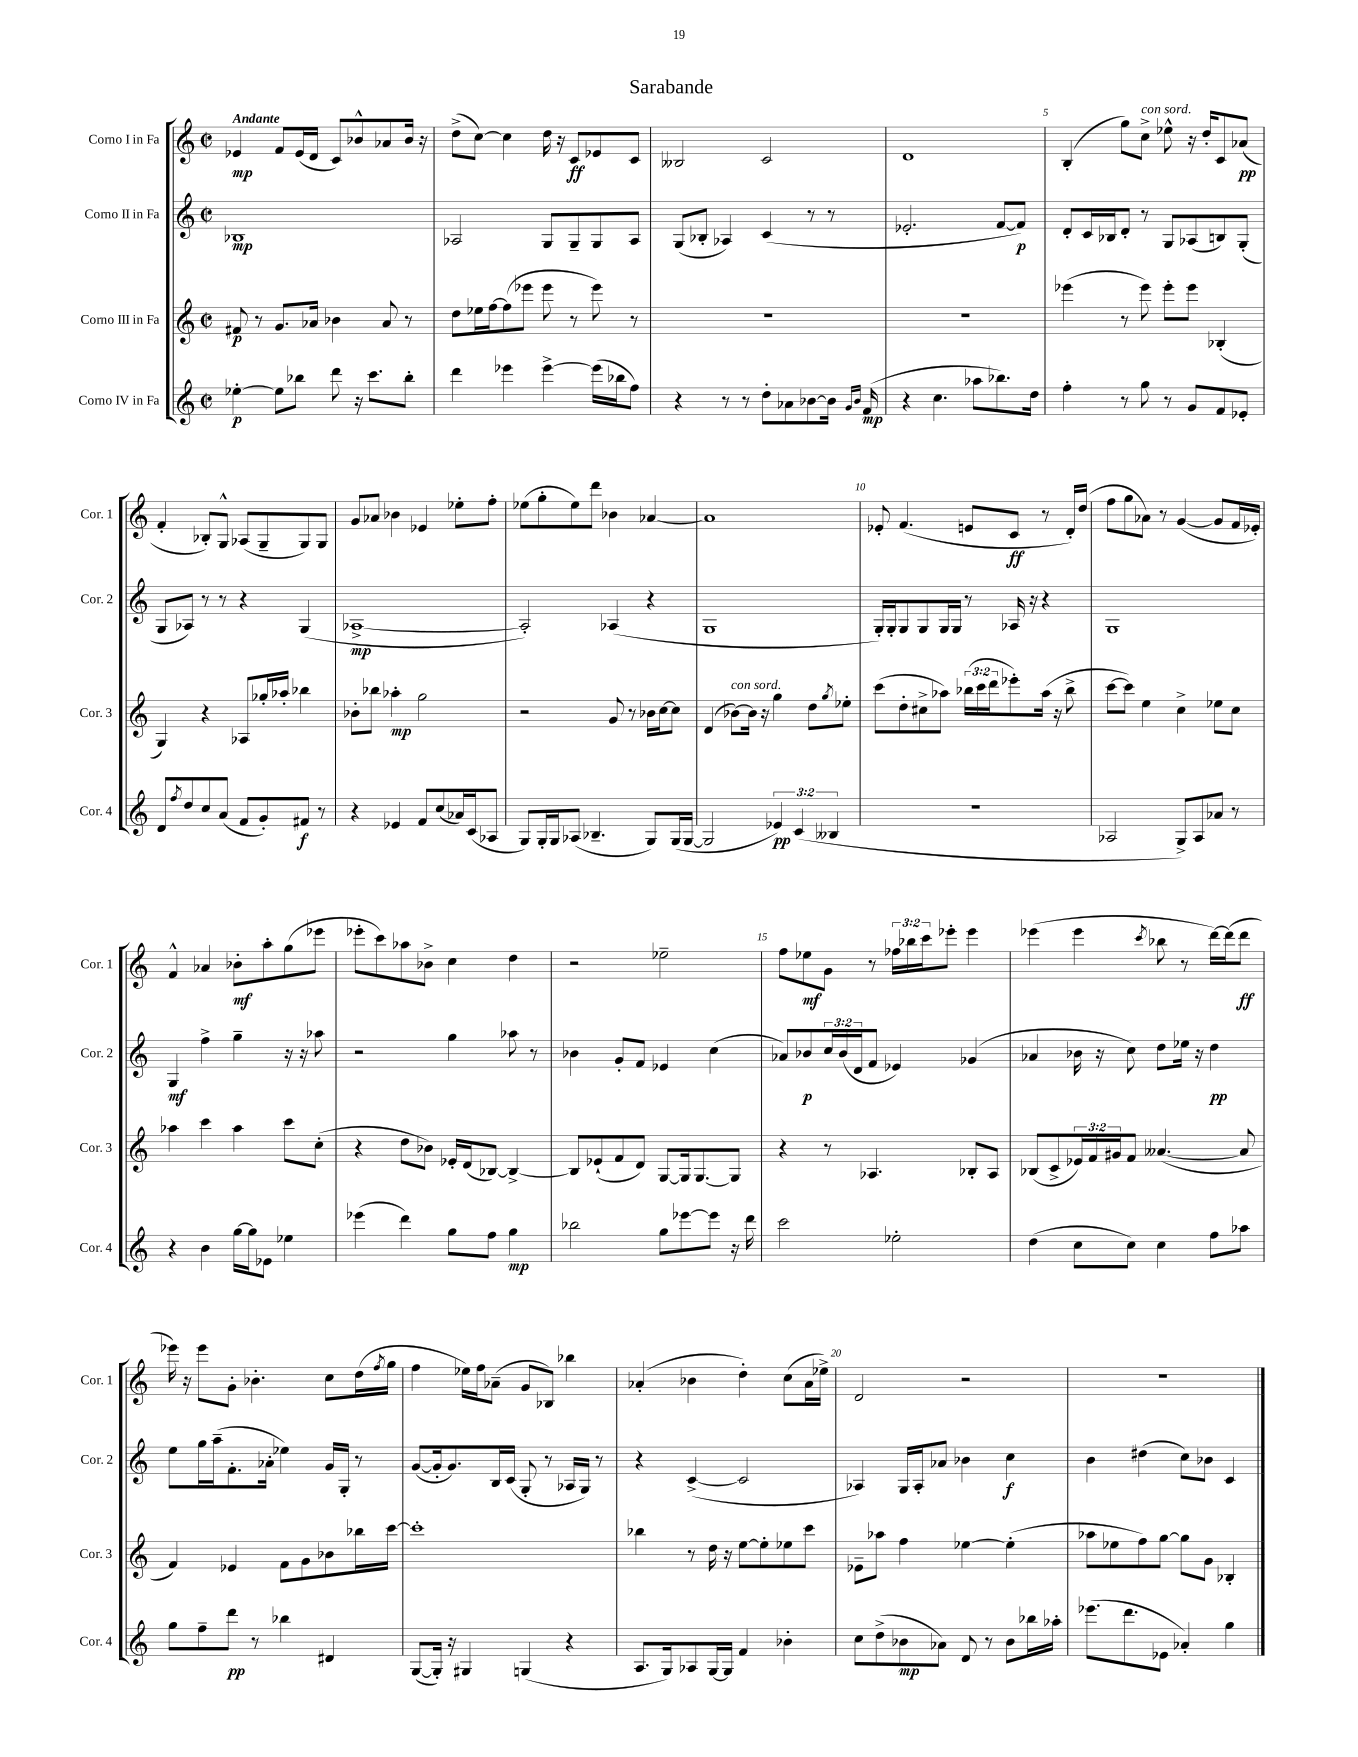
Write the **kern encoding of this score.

**kern	**dynam	**kern	**dynam	**kern	**dynam	**kern	**dynam
*part4	*part4	*part3	*part3	*part2	*part2	*part1	*part1
*staff4	*staff4	*staff3	*staff3	*staff2	*staff2	*staff1	*staff1
*I"Corno IV in Fa	*	*I"Corno III in Fa	*	*I"Corno II in Fa	*	*I"Corno I in Fa	*
*I'Cor. 4	*	*I'Cor. 3	*	*I'Cor. 2	*	*I'Cor. 1	*
*clefG2	*	*clefG2	*	*clefG2	*	*clefG2	*
*k[]	*	*k[]	*	*k[]	*	*k[]	*
*M2/2	*	*M2/2	*	*M2/2	*	*M2/2	*
*met(c|)	*	*met(c|)	*	*met(c|)	*	*met(c|)	*
=1	=1	=1	=1	=1	=1	=1	=1
!	!	!	!	!	!	!LO:TX:a:B:t=Andante	!
[4ee-X'\	p	8f#X/	p	1B-X	mp	4e-X/	mp
.	.	8r	.	.	.	.	.
8ee-\L]	.	8.g/L	.	.	.	8f/L	.
8bb-X\J	.	.	.	.	.	(16e-/L	.
.	.	16a-X/Jk	.	.	.	16d/JJ	.
8ddd\	.	4b-X\	.	.	.	8c/L)	.
16r	.	.	.	.	.	8b-X^^/	.
8.ccc\L	.	.	.	.	.	.	.
.	.	8a-/	.	.	.	8a-X/	.
8bb-'\J	.	8r	.	.	.	16b-/Jk	.
.	.	.	.	.	.	16r	.
=2	=2	=2	=2	=2	=2	=2	=2
4ddd\	.	8dd\L	.	2A-X/	.	(8dd^\L	.
.	.	16ee-X\L	.	.	.	[8cc\J)	.
.	.	[16ff\J	.	.	.	.	.
4eee-X\	.	(8ff\]	.	.	.	4cc\]	.
.	.	8eee-X\J	.	.	.	.	.
[4eee-^\	.	8eee-\	.	8G/L	.	16dd\	.
.	.	.	.	.	.	16r	.
.	.	8r	.	8G~/	.	8c/L	ff
(16eee-\LL]	.	8eee-\)	.	8G/	.	8e-X/	.
16bb-X\J	.	.	.	.	.	.	.
8ff\J)	.	8r	.	8A-/J	.	8c/J	.
=3	=3	=3	=3	=3	=3	=3	=3
4r	.	1r	.	(8G/L	.	2B--X/	.
.	.	.	.	8B-X'/J	.	.	.
8r	.	.	.	4A-X/)	.	.	.
8r	.	.	.	.	.	.	.
8dd'\L	.	.	.	(4c/	.	2c/	.
8a-X\	.	.	.	.	.	.	.
[8b-X\	.	.	.	8r	.	.	.
16b-\Jk]	.	.	.	8r	.	.	.
16qqg/LL	.	.	.	.	.	.	.
16qqb-/JJ	.	.	.	.	.	.	.
(16f/	mp	.	.	.	.	.	.
=4	=4	=4	=4	=4	=4	=4	=4
4r	.	1r	.	2.e-X'/	.	1d	.
4.cc\	.	.	.	.	.	.	.
8aa-X\L	.	.	.	.	.	.	.
8.bb-X\)	.	.	.	[8f/L	.	.	.
.	.	.	.	8f/J])	p	.	.
16dd\Jk	.	.	.	.	.	.	.
=5	=5	=5	=5	=5	=5	=5	=5
4ff'\	.	(4eee-X\	.	8d'/L	.	(4B'/	.
.	.	.	.	16c/L	.	.	.
.	.	.	.	16B-X/J	.	.	.
8r	.	8r	.	8d'/J	.	8gg\L)	.
!	!	!	!	!	!	!LO:TX:a:i:t=con sord.	!
8gg\	.	8eee-\)	.	8r	.	8cc^\J	.
8r	.	8eee-'\L	.	8G/L	.	8ee-X^^\	.
8g/L	.	8eee-\J	.	(8A-X/	.	16r	.
.	.	.	.	.	.	16dd'/KL	.
8f/	.	(4B-X'/	.	8Bn/)	.	8c/	.
8e-X'/J	.	.	.	(8G'/J	.	(8a-X/J	pp
!!LO:LB:g=z
=6	=6	=6	=6	=6	=6	=6	=6
8d/L	.	4G/)	.	8G/L	.	4f'/	.
8qff/	.	.	.	.	.	.	.
8dd/	.	.	.	8A-X/J)	.	.	.
8cc/	.	4r	.	8r	.	8B-X'/L)	.
(8a/J	.	.	.	8r	.	8G^^/J	.
8f/L	.	8A-X/L	.	4r	.	(8A-X/L	.
8g'/)	.	16gg-X'/L	.	.	.	8G~/	.
.	.	16aa-X'/JJ	.	.	.	.	.
8f#X/J	f	4bb-X\	.	(4G/	.	8G/)	.
8r	.	.	.	.	.	8G/J	.
=7	=7	=7	=7	=7	=7	=7	=7
4r	.	8b-X'\L	.	[1A-X^	mp	8g/L	.
.	.	8bb-X\J	.	.	.	8a-X/J	.
4e-X/	.	4aa-X'\	mp	.	.	4b-X\	.
8f/L	.	2gg\	.	.	.	4e-X/	.
(8cc/	.	.	.	.	.	.	.
16a-X/L)	.	.	.	.	.	8ee-X'\L	.
(16c/J	.	.	.	.	.	.	.
8A-X/J	.	.	.	.	.	8ff'\J	.
=8	=8	=8	=8	=8	=8	=8	=8
8G/L)	.	2r	.	2A-'/])	.	(8ee-X\L	.
16G'/L	.	.	.	.	.	8gg'\	.
16G/J	.	.	.	.	.	.	.
(8A-X/J	.	.	.	.	.	8ee-\)	.
4.B-X~/	.	.	.	.	.	8ddd\J	.
.	.	8g/	.	(4A-X/	.	4b-X\	.
.	.	8r	.	.	.	.	.
8G/L)	.	16b-X\LL	.	4r	.	[4a-X/	.
.	.	[16cc\J	.	.	.	.	.
(16G/L	.	8cc\J]	.	.	.	.	.
[16G/JJ	.	.	.	.	.	.	.
=9	=9	=9	=9	=9	=9	=9	=9
2G/]	.	(4d/	.	1G	.	1a-]	.
!	!	!LO:TX:a:i:t=con sord.	!	!	!	!	!
.	.	[8b-X\L)	.	.	.	.	.
.	.	16b-\Jk]	.	.	.	.	.
.	.	16r	.	.	.	.	.
6e-X/)	pp	4gg\	.	.	.	.	.
(6c/	.	.	.	.	.	.	.
.	.	8dd\L	.	.	.	.	.
6B--X/	.	.	.	.	.	.	.
.	.	8qgg/	.	.	.	.	.
.	.	8ee-X'\J	.	.	.	.	.
=10	=10	=10	=10	=10	=10	=10	=10
1r	.	(8ccc\L	.	16G'/LL)	.	8e-X'/	.
.	.	.	.	16G'/J	.	.	.
.	.	8dd'\	.	8G/	.	(4.f/	.
.	.	8cc#X^\	.	8G/	.	.	.
.	.	8aa-X\J)	.	16G/L	.	.	.
.	.	.	.	16G/JJ	.	.	.
.	.	(24bb-X\LL	.	8r	.	8en/L	.
.	.	24ccc\	.	.	.	.	.
.	.	24ddd\J	.	.	.	.	.
.	.	8eee-X'\)	.	16A-X/	.	8c/J	ff
.	.	.	.	16r	.	.	.
.	.	(16aa-\Jk	.	4r	.	8r	.
.	.	16r	.	.	.	.	.
.	.	8bb-^\	.	.	.	16d'/LL)	.
.	.	.	.	.	.	(16dd/JJ	.
=11	=11	=11	=11	=11	=11	=11	=11
2A-X/	.	[8ccc\L	.	1G	.	8ff\L	.
.	.	8ccc\J])	.	.	.	8gg\	.
.	.	4ee\	.	.	.	8a-X\J)	.
.	.	.	.	.	.	8r	.
8G^/L)	.	4cc^\	.	.	.	([4g/	.
8A-/	.	.	.	.	.	.	.
8a-X/J	.	8ee-X\L	.	.	.	8g/L]	.
8r	.	8cc\J	.	.	.	16f/L	.
.	.	.	.	.	.	16e-X'/JJ)	.
!!LO:LB:g=z
=12	=12	=12	=12	=12	=12	=12	=12
4r	.	4aa-X\	.	4G/	mf	4f^^/	.
4b\	.	4ccc\	.	4ff^\	.	4a-X/	.
[16gg\LL	.	4aa-\	.	4gg~\	.	8b-X'\L	mf
16gg\J]	.	.	.	.	.	.	.
8e-X\J	.	.	.	.	.	8aa'\	.
4ee-X\	.	8ccc\L	.	16r	.	(8gg\	.
.	.	.	.	16r	.	.	.
.	.	(8cc'\J	.	8aa-X\	.	8eee-X\J	.
=13	=13	=13	=13	=13	=13	=13	=13
(4eee-X\	.	4r	.	2r	.	8eee-X'\L	.
.	.	.	.	.	.	8ccc\)	.
4ddd\)	.	8dd\L	.	.	.	8aa-X\	.
.	.	8b-X\J)	.	.	.	8b-X^\J	.
8gg\L	.	16e-X'/LL	.	4gg\	.	4cc\	.
.	.	(16d/J	.	.	.	.	.
8ff\J	.	[8B-X/J)	.	.	.	.	.
4gg\	mp	4B-^/_	.	8aa-X\	.	4dd\	.
.	.	.	.	8r	.	.	.
=14	=14	=14	=14	=14	=14	=14	=14
2bb-X\	.	8B-/L]	.	4b-X\	.	2r	.
.	.	(8e-X`/	.	.	.	.	.
.	.	8f/	.	8g'/L	.	.	.
.	.	8d/J)	.	8f/J	.	.	.
8gg\L	.	[8G/L	.	4e-X/	.	2ee-X~\	.
[8eee-X\	.	16G/k]	.	.	.	.	.
.	.	[8.G/	.	.	.	.	.
8eee-\J]	.	.	.	(4cc\	.	.	.
16r	.	8G/J]	.	.	.	.	.
16ddd\	.	.	.	.	.	.	.
=15	=15	=15	=15	=15	=15	=15	=15
2ccc\	.	4r	.	8a-X/L)	.	8ff\L	.
.	.	.	.	8b-X/	p	8ee-X\	mf
.	.	8r	.	24cc/L	.	8g\J	.
.	.	.	.	(24b-/	.	.	.
.	.	.	.	24d/J	.	.	.
.	.	4.A-X/	.	8f/J	.	8r	.
2ee-X'\	.	.	.	4e-X/)	.	24ff-X\LL	.
.	.	.	.	.	.	24bb-X\	.
.	.	.	.	.	.	24ccc\J	.
.	.	.	.	.	.	8eee-X'\J	.
.	.	8B-X'/L	.	(4g-X/	.	4eee-\	.
.	.	8A-/J	.	.	.	.	.
=16	=16	=16	=16	=16	=16	=16	=16
(4dd\	.	(8B-X/L	.	4a-X/	.	(4eee-X\	.
.	.	8c^/	.	.	.	.	.
8cc\L	.	24e-X/L)	.	16b-X\	.	4eee-\	.
.	.	24f/	.	.	.	.	.
.	.	.	.	16r	.	.	.
.	.	24g#X/J	.	.	.	.	.
8cc\J)	.	8f/J	.	8cc\)	.	.	.
.	.	.	.	.	.	8qccc/	.
4cc\	.	([4.a--X/	.	8dd\L	.	8bb-X\	.
.	.	.	.	16ee-X\Jk	.	8r	.
.	.	.	.	16r	.	.	.
8ff\L	.	.	.	4dd\	pp	[16ddd\LL)	.
.	.	.	.	.	.	(16ddd\J]	.
8aa-X\J	.	8a--/]	.	.	.	8ddd\J	ff
!!LO:LB:g=z
=17	=17	=17	=17	=17	=17	=17	=17
8gg\L	.	4f/)	.	8ee\L	.	16eee-X\)	.
.	.	.	.	.	.	16r	.
8ff~\	.	.	.	16gg\L	.	8eee-\L	.
.	.	.	.	(16aa~\J	.	.	.
8ddd\J	pp	4e-X/	.	8.f'\	.	8g'\J	.
8r	.	.	.	.	.	4.b-X'\	.
.	.	.	.	16a-X'\Jk	.	.	.
4bb-X\	.	8f\L	.	4ee-X\)	.	.	.
.	.	8g\	.	.	.	.	.
4d#X/	.	8b-X\	.	16g/LL	.	8cc\L	.
.	.	.	.	16G'/JJ	.	.	.
.	.	16bb-X\L	.	8r	.	(16dd\L	.
.	.	.	.	.	.	8qff/	.
.	.	[16ccc\JJ	.	.	.	16gg\JJ	.
=18	=18	=18	=18	=18	=18	=18	=18
([8G/L	.	1ccc']	.	([8g/L	.	4ff\	.
16G'/Jk])	.	.	.	16g'/k]	.	.	.
16r	.	.	.	8.g/)	.	.	.
4G#X/	.	.	.	.	.	16ee-X\LL)	.
.	.	.	.	.	.	16ff\J	.
.	.	.	.	16B/L	.	(8a-X~\J	.
.	.	.	.	(16c/JJ	.	.	.
(4Gn/	.	.	.	8G'/	.	8g/L	.
.	.	.	.	8r	.	8B-X/J)	.
4r	.	.	.	16A-X/LL	.	4bb-X\	.
.	.	.	.	16G/JJ)	.	.	.
.	.	.	.	8r	.	.	.
=19	=19	=19	=19	=19	=19	=19	=19
8.A/L	.	4bb-X\	.	4r	.	(4a-X'/	.
16G/k)	.	.	.	.	.	.	.
8A-X/	.	8r	.	([4c^/	.	4b-X\	.
[16G/L	.	16dd\	.	.	.	.	.
16G/JJ]	.	16r	.	.	.	.	.
4f/	.	[8ee\L	.	2c/]	.	4dd'\)	.
.	.	8ee'\]	.	.	.	.	.
4b-X'\	.	8ee-X\	.	.	.	(8cc\L	.
.	.	8ccc\J	.	.	.	16a-\L	.
.	.	.	.	.	.	16ee-X^\JJ)	.
=20	=20	=20	=20	=20	=20	=20	=20
8cc\L	.	8e-X~\L	.	4A-X/)	.	2d/	.
(8dd^\	.	8aa-X\J	.	.	.	.	.
8b-X\	mp	4ff\	.	16G/LL	.	.	.
.	.	.	.	16A-'/J	.	.	.
8a-X\J)	.	.	.	8a-X/J	.	.	.
8d/	.	[4ee-X\	.	4b-X\	.	2r	.
8r	.	.	.	.	.	.	.
8b-\L	.	(4ee-'\]	.	4cc\	f	.	.
16bb-X\L	.	.	.	.	.	.	.
16aa-X'\JJ	.	.	.	.	.	.	.
=21	=21	=21	=21	=21	=21	=21	=21
(8.eee-X\L	.	8aa-X\L	.	4b\	.	1r	.
.	.	8ee-X\	.	.	.	.	.
8.ddd\	.	.	.	.	.	.	.
.	.	8ff\)	.	(4dd#X\	.	.	.
8e-X\J	.	[8gg\J	.	.	.	.	.
4a-X'/)	.	8gg\L]	.	8cc\L)	.	.	.
.	.	8g\J	.	8b-X\J	.	.	.
4gg\	.	4B-X'/	.	4c/	.	.	.
==	==	==	==	==	==	==	==
*-	*-	*-	*-	*-	*-	*-	*-
